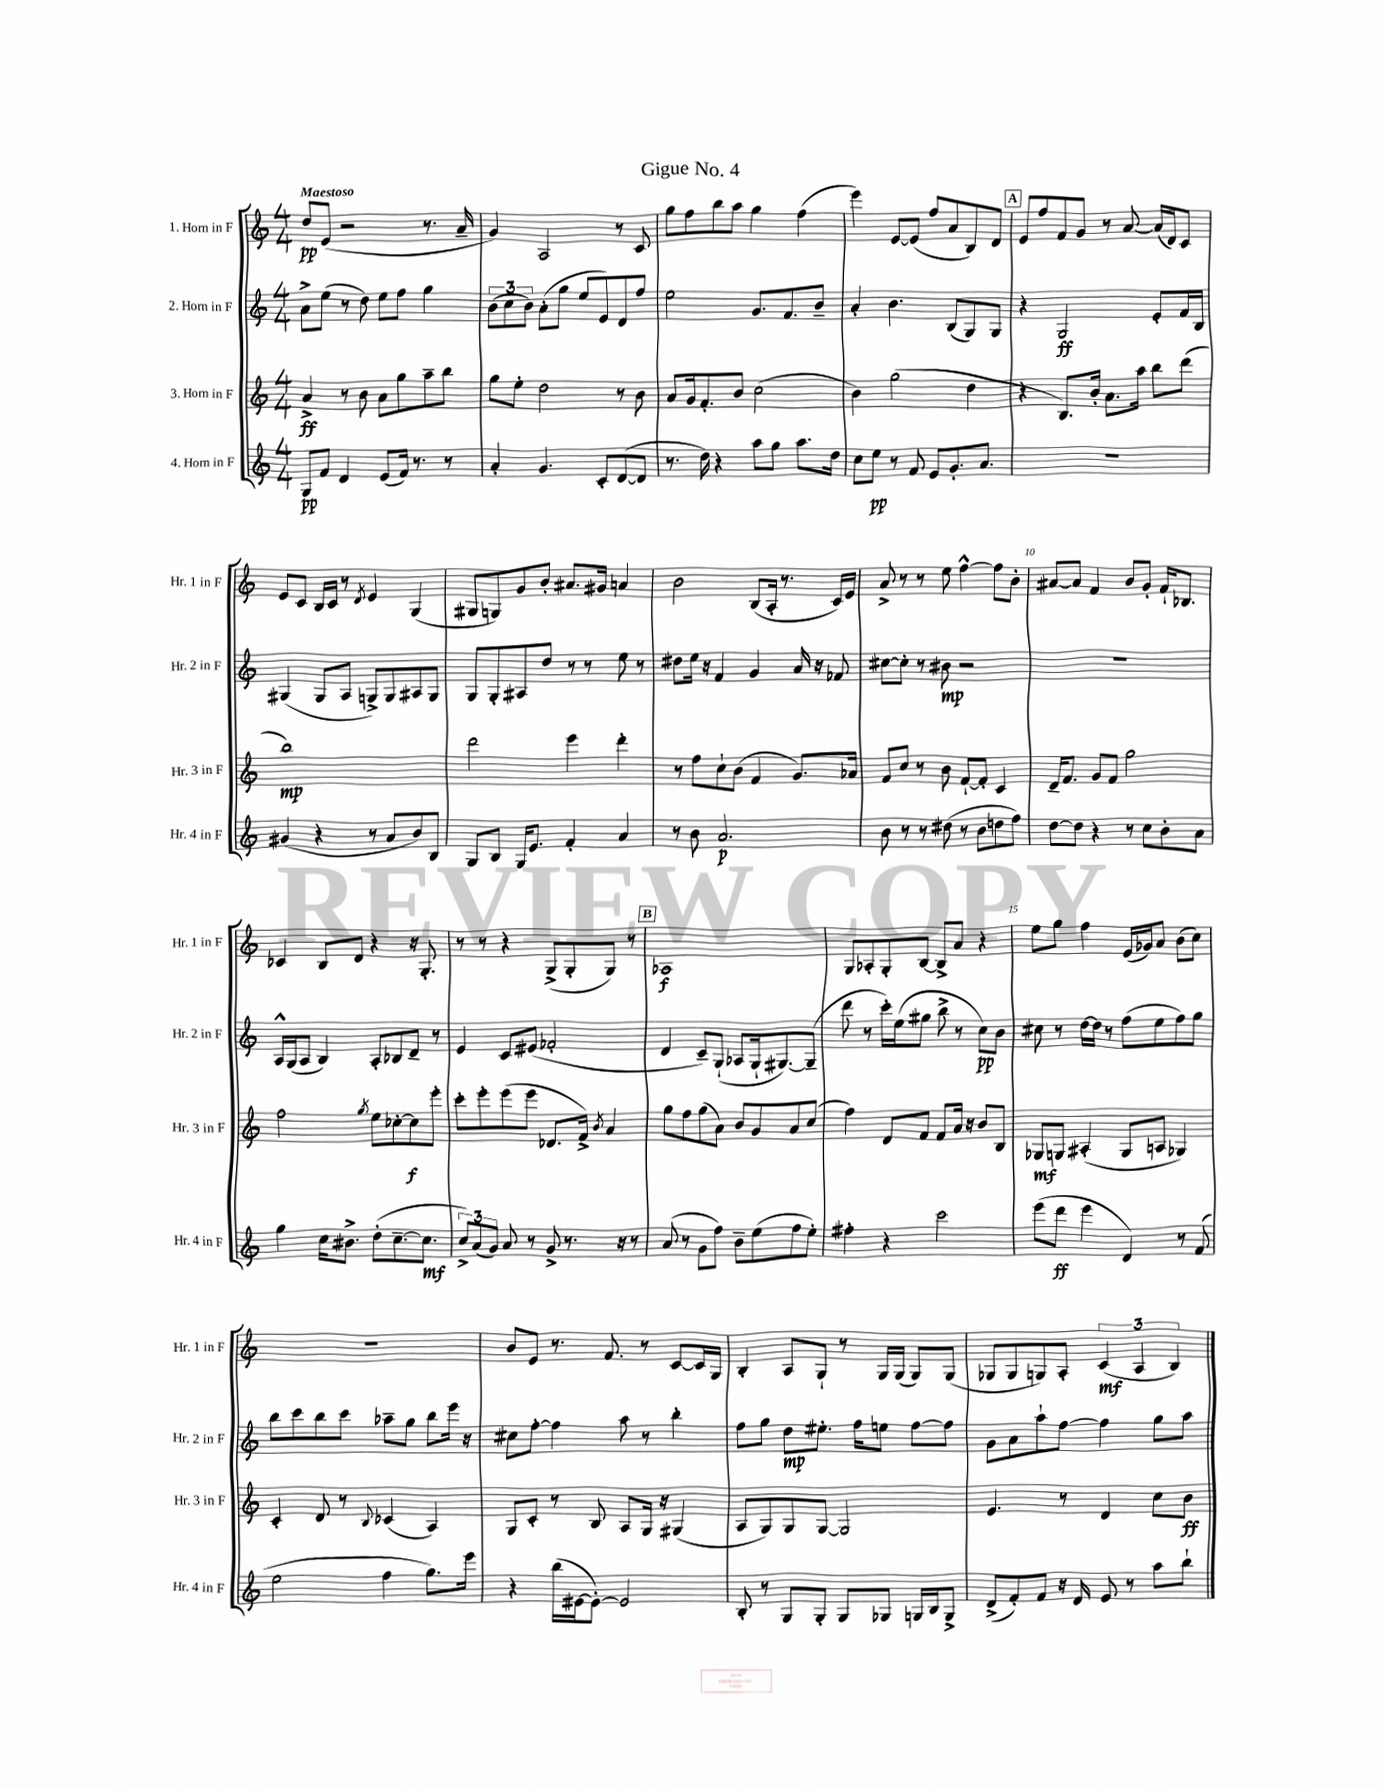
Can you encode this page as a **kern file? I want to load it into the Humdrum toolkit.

**kern	**kern	**kern	**kern
*staff4	*staff3	*staff2	*staff1
*clefG2	*clefG2	*clefG2	*clefG2
*k[]	*k[]	*k[]	*k[]
*M4/4	*M4/4	*M4/4	*M4/4
8G/L	4a^/	8a^\L	8dd/L
8f/J	.	(8ee\J	(8e/J
4d/	8r	8r	2r
.	8b\	8dd\)	.
(8e/L	8a\L	8ee\L	.
16f/Jk)	8gg\	8ff\J	.
8.r	.	.	.
.	8aa~\	4gg\	8.r
8r	8bb\J	.	.
.	.	.	16a~/
=	=	=	=
4a'/	8gg\L	(12b\L	4g/)
.	.	12cc\	.
.	8ee'\J	.	.
.	.	12b\J)	.
4.g/	2dd\	(8a'\L	2A/
.	.	8gg\J	.
.	.	8ee/L	.
8c'/L	.	8e/)	.
([8d/	8r	8d/	8r
8d/]J	8b\	8ff/J	8c/
=	=	=	=
8.r	8a/L	2ee\	8gg\L
.	16g/k	.	8ff\
16dd\)	8.f'/	.	.
4r	.	.	8bb\
.	8b/J	.	8aa\J
8aa\L	(2cc\	8.g/L	4gg\
8gg\J	.	.	.
.	.	8.f/	.
8.aa\L	.	.	(4ff\
.	.	8b~/J	.
16dd\Jk	.	.	.
=	=	=	=
8cc\L	4b\)	4a'/	4eee\)
8ee\J	.	.	.
8r	(2gg\	4.b\	[8e/L
8f/	.	.	(8e/]J
8e/L	.	.	8ff/L
8.g'/	.	(8B/L	8a/
.	4dd\	8G/)	8B/)
8.a/J	.	.	.
.	.	8G/J	8d/J
=	=	=	=
1r	4r	4r	8e/L
.	.	.	8ff/
.	8.B/L)	2G/	8f/
.	.	.	8g/J
.	16b'/Jk	.	.
.	8.a\L	.	8r
.	.	.	[8a/
.	16aa\Jk	.	.
.	8bb\L	8e'/L	(16a/]LL
.	.	.	16d/J)
.	(8ddd\J	16f/L	8c/J
.	.	16B/JJ	.
=	=	=	=
(4g#/	1bb)	(4G#/	8e/L
.	.	.	8c/J
4r	.	8G#/L	16B/LL
.	.	.	16c/JJ
.	.	8A/J	8r
.	.	.	8qd/
8r	.	8G^/L)	4e/
8a/L	.	8G/	.
8b/)	.	8A#/	(4G/
8B/J	.	8G/J	.
=	=	=	=
8G/L	2ddd\	8G/L	8G#/L
8B/J	.	8G'/	8G/)
16G/LK	.	8A#/	8g/
8.e/J	.	.	.
.	.	8dd/J	8b'/J
4f'/	4eee\	8r	8.a#/L
.	.	8r	.
.	.	.	16g#/Jk
4a/	4ddd'\	8ee\	4a/
.	.	8r	.
=	=	=	=
8r	8r	8dd#\L	2b\
8b\	8ff\L	16ee\Jk	.
.	.	16r	.
2.a/	8cc`\	4f/	.
.	(8b\J	.	.
.	4f/	4g/	(8B/L
.	.	.	16A'/Jk
.	.	.	8.r
.	8.g/L)	16a/	.
.	.	16r	.
.	.	8f-/	16c/LL)
.	16a-/Jk	.	16e/JJ
=	=	=	=
8b\	8f/L	[8cc#\L	8a^/
8r	8cc/J	8cc#'\]J	8r
8r	8r	8r	8r
(8dd#\	8b\	8b#\	8ee\
8r	[8f`/L	2r	[4ff^^\
8b\L	8f'/]J	.	.
8dd\	4c/	.	8ff\]L
8ff\J)	.	.	8b'\J
=	=	=	=
[8dd\L	16d~/LK	1r	[8a#/L
.	8.f/J	.	.
8dd\]J	.	.	8a#/]J
4r	8g/L	.	4f/
.	8f/J	.	.
8r	2gg\	.	8b/L
8cc\L	.	.	8g'/J
8b'\	.	.	16f`/LK
.	.	.	8.B-/J
8a\J	.	.	.
=	=	=	=
4gg\	2ff\	16A^^/LL	4c-/
.	.	(16G/J	.
.	.	8A/J	.
16cc\LK	.	4B/)	8B/L
8.b#^\J	.	.	.
.	.	.	8d/J
.	8qgg/	.	.
(8dd'\L	8ee\L	8A'/L	4r
[8.cc~\	[8cc-'\	8B-/	.
.	8cc-\]	8d~/J	16r
8.cc\]J	.	.	8.G'/
.	8eee'\J	8r	.
=	=	=	=
12cc^/L)	8ccc'\L	4e/	8r
(12a/	.	.	.
.	8eee'\	.	8r
12g/J)	.	.	.
8a/	(8eee\	8c/L	4r
8r	8eee\J	(8e#/J	.
8g^/	8.d-/L	2f-'/	(8G^/L
8.r	.	.	8G'/
.	16f^/Jk)	.	.
.	8qb/	.	.
.	4a/	.	8G/J)
16r	.	.	.
8r	.	.	8r
=	=	=	=
(8a/	8gg\L	4d/	1A-
8r	8ff\	.	.
8g\L	(8gg\	8c~/L)	.
8ff\J)	8a\J)	(8G`/J	.
8b~\L	8b/L	8A-/L	.
(8ee\	8g/	16G`/k	.
.	.	[8.G#/)	.
8ff\	8a/	.	.
8ee'\J)	(8cc/J	(8G#~/]J	.
=	=	=	=
4ff#'\	4ff\)	8ddd\	8G/L
.	.	8r	8A-'/
4r	8d/L	16ccc'\LL)	8G'/
.	.	(16ee\J	.
.	8f/J	8gg#\J	[8B/J
2ccc\	8f/L	8bb^\	8B^/]L
.	16a/Jk	8r	8a/J
.	16r	.	.
.	8b/L	8cc\L)	4r
.	8B/J	8b\J	.
=	=	=	=
(8eee\L	8G-/L	8cc#\	8ee\L
8ddd\J	8G/J	8r	8gg\J
4eee\	(4A#'/	[16dd\LL	4ff\
.	.	16dd\]JJ	.
.	.	8r	.
4d/)	8G/L	(8ff\L	(16e/LL
.	.	.	16g-/J)
.	8A/J	8ee\	8a/J
8r	4G-/)	8ff\)	(8b\L
(8f/	.	8gg\J	8cc\J)
=	=	=	=
2ee\	4c'/	8bb\L	1r
.	.	8ccc\	.
.	8d/	8bb\	.
.	8r	8ccc\J	.
.	8qqB/	.	.
4ff\	(4c-/	8aa-~\L	.
.	.	8gg\J	.
8.gg\L)	4A/)	8bb\L	.
.	.	16eee\Jk	.
16eee\Jk	.	16r	.
=	=	=	=
4r	8G/L	8cc#\L	8b/L
.	8c'/J	[8ff'\J	8e/J
(16bb\LL	8r	4ff\]	8.r
[16e#\J	.	.	.
8e#'\_J)	8B/	.	.
.	.	.	8.f/
2e#/]	8A/L	8aa\	.
.	16G/Jk	8r	8r
.	16r	.	.
.	(4G#/	4bb'\	[8c/L
.	.	.	16c/]L
.	.	.	16G/JJ
=	=	=	=
8B'/	8A/L	8ff\L	4B'/
8r	8G/)	8gg\J	.
8G/L	8G/	8dd\L	8A/L
8G'/J	[8G/J	8.ee#'\J	8G`/J
8G/L	2G/]	.	8r
.	.	16ff\LK	.
8G-/J	.	8ee\J	16G/LL
.	.	.	(16G/JJ
16G/LL	.	[8ff\L	8G/L)
16B/J	.	.	.
8G^/J	.	8ff\]J	(8G/J
=	=	=	=
(8d^/L	4.e/	8g\L	8G-/L
8f'/)	.	8a\	8G-/
8f/J	.	8aa`\	8G/)
16r	8r	[8ff\J	8A'/J
16d/	.	.	.
8e/	4d/	4ff\]	(6c/
8r	.	.	.
.	.	.	6A/
8aa\L	8cc\L	8gg\L	.
.	.	.	6B/)
8bb`\J	8b\J	8aa\J	.
==	==	==	==
*-	*-	*-	*-
